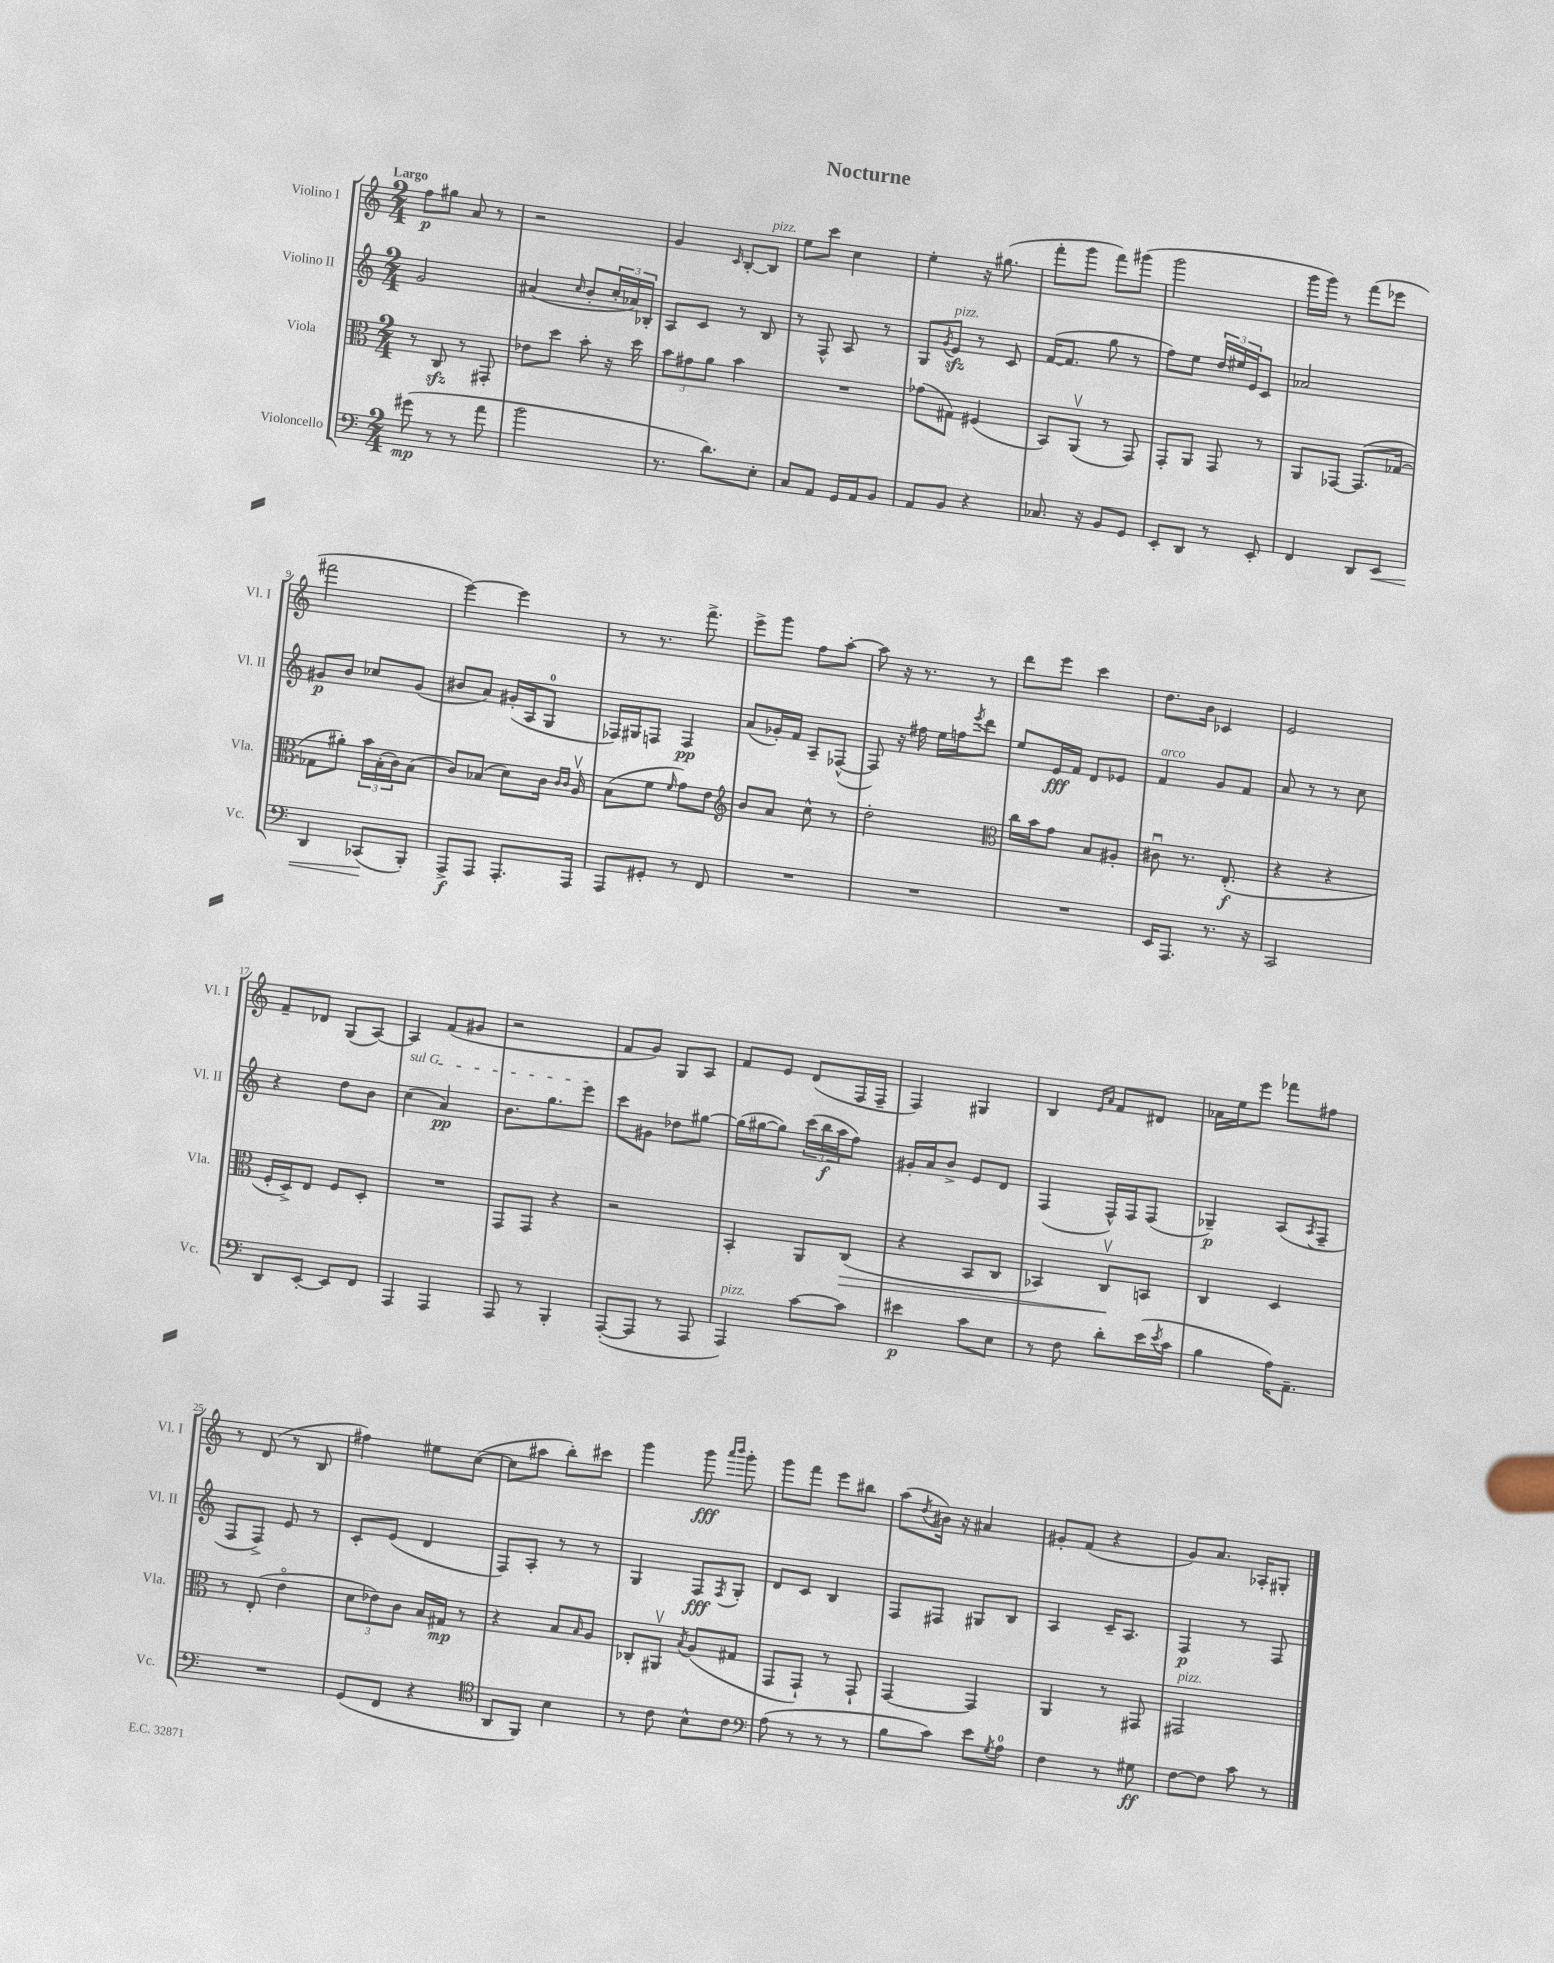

**kern	**kern	**kern	**kern
*staff4	*staff3	*staff2	*staff1
*clefF4	*clefC3	*clefG2	*clefG2
*k[]	*k[]	*k[]	*k[]
*M2/4	*M2/4	*M2/4	*M2/4
(8g#\	8r	2g/	8ff\L
8r	8C/	.	8gg#\J
8r	8r	.	8a/
8a\	8GG#'/	.	8r
=	=	=	=
2b\	8e-\L	(4a#/	2r
.	8dd\J	.	.
.	.	16qqcc/	.
.	8b'\	8b'/L	.
.	16r	24cc'/L	.
.	.	24a-/)	.
.	16dd\	.	.
.	.	24B-'/JJ	.
=	=	=	=
8.r	12b\L	8A/L	4g/
.	12g#\	.	.
.	.	8c/J	.
.	12a\J	.	.
8.d\L)	.	.	.
.	.	.	16qqc/
.	4b\	8r	[8B'/L
8E'\J	.	8B/	8B/]J
=	=	=	=
8C/L	2r	8r	8ee\L
8AA/J	.	8F^^/	8ccc\J
16GG/LL	.	8A/	4cc\
16AA/J	.	.	.
8BB/J	.	8r	.
=	=	=	=
8AA/L	(8g-\L	8G/L	4ee'\
.	.	8qg/	.
8BB/J	8G#\J)	8e/J	.
4r	(4F#/	8r	16r
.	.	.	(8.gg#\
.	.	8c/	.
=	=	=	=
8.C-/	8BB/L)	([16f/LK	8fff'\L
.	.	8.f/]J	.
.	(8AAv/J	.	8ggg\J
16r	.	.	.
8BB/L	8r	8gg\	8fff\L)
8GG/J	8GG/)	8r	(8ggg#\J
=	=	=	=
8EE'/L	8GG'/L	8ff\L)	2ggg\
8DD/J	8AA/J	8ee\J	.
8r	8GG/	24dd/LL	.
.	.	24ee#/	.
.	.	24e/J	.
8EE'/	8r	8c/J	.
=	=	=	=
4FF/	8AA/L	2a-/	16ggg\LL
.	.	.	16ggg\JJ)
.	[8GG-/J	.	8r
8DD/L	(8.GG-/]L	.	(8fff\L
8EE/J	.	.	8eee-\J
.	[16G-/Jk	.	.
=	=	=	=
4DD/	8G-\]L	8g#/L	2fff#\
.	8a#'\J)	8b/J	.
(8CC-/L	24b\LL	8cc-/L	.
.	(24B'\	.	.
.	24c\J)	.	.
8BBB'/J)	(8B\J	(8g#/J	.
=	=	=	=
8AAA^/L	8c/L)	8b#/L	[4eee\)
8AAA/J	(8B-/J	8a/J)	.
8.AAA'/L	8d\L)	(16g#'/LL	4eee\]
.	.	16A/J	.
.	16c\Jk	8G/J	.
.	16qqc/LL	.	.
.	16qqc/JJ	.	.
16AAA/Jk	16Av/	.	.
=	=	=	=
8AAA/L	(8B\L	16F-/LL)	8r
.	.	16G#/J	.
8GG#'/J	8f\J	8F/J	8.r
.	16qqf/	.	.
8r	8g\L)	4F/	.
.	.	.	8.fff^\
8FF/	8e\J	.	.
=	=	=	=
*	*clefG2	*	*
2r	8b/L	(8a/L	8eee^\L
.	8a/J	16g-'/L)	8ggg\J
.	.	16f/JJ	.
.	8cc^^\	8A~/L	8ff\L
.	8r	([8F-^^/J	[8aa'\J
=	=	=	=
2r	2dd'\	8F-/])	8aa\]
.	.	16r	16r
.	.	16ff#\	8.r
.	.	16ee\LL	.
.	.	16ff\J	.
.	.	8qeee/	.
.	.	8ddd\J	8r
=	=	=	=
*	*clefC3	*	*
2r	16cc\LL	8ee/L	8ddd\L
.	16b\J	.	.
.	8g\J	16e/L	8eee\J
.	.	16f/JJ	.
.	8B/L	8d/L	4ccc\
.	8A#'/J	8e-/J	.
=	=	=	=
16EE/LK	8c#u\	4f/	8.dd\L
8.AAA/J	.	.	.
.	8.r	.	.
.	.	.	16b\Jk
8.r	.	8g/L	4c-/
.	(8.E'/	.	.
.	.	8f/J	.
16r	.	.	.
=	=	=	=
2CC/	4r	8a/	2e/
.	.	8r	.
.	4r	8r	.
.	.	8cc\	.
=	=	=	=
8DD/L	16F'/LL	4r	8f~/L
.	16D^/J)	.	.
[8EE'/J	8E/J	.	8d-/J
8EE/]L	8F/L	8dd\L	(8G/L
8FF/J	8D'/J	8b\J	[8A/J)
=	=	=	=
4AAA/	2r	(4cc\	4A/]
4AAA/	.	4a/)	(8f/L
.	.	.	8g#/J
=	=	=	=
8AAA/	8GG/L	8.b\L	2r
8r	8GG/J	.	.
.	.	8.gg\	.
4BBB'/	4r	.	.
.	.	8eee\J	.
=	=	=	=
([8AAA'/L	2r	8ccc\L	8f/L
8AAA/]J	.	8g#\J	8g/J)
8r	.	8dd-\L	8G/L
8AAA/	.	[8gg#\J	8A/J
=	=	=	=
4AAA/)	4BB'/	(16gg#\]LL	8f/L
.	.	[16gg#\J	.
.	.	8gg#\]J)	8e/J
[8c\L	8AA/L	(24ccc\LL	(8d/L
.	.	24bb\	.
.	.	24aa\J	.
8c\]J	(8C/J	8ff\J)	16F/L
.	.	.	16F~/JJ
=	=	=	=
4e#\	4r	16g#'/LL	4F/)
.	.	16a/J	.
.	.	8b^/J	.
8c\L	8BB/L	8e/L	4G#/
8E\J	8C/J	8d/J	.
=	=	=	=
8r	4BB-/)	(4F/	4B/
8F\	.	.	.
.	.	.	16qqe/LL
.	.	.	16qqa/JJ
8d'\L	8Cv/L	16F^^/LL)	8f/L
.	.	16F/J	.
(16e\L	8BB/J	(8F/J	8d#/J
8qe/	.	.	.
16c\JJ	.	.	.
=	=	=	=
4B\	4C/	4G-~/)	16a-\LL
.	.	.	16ee\J
.	.	.	8eee\J
16A\LK)	4D/	(8A/L	8fff-\L
8.AA~\J	.	.	.
.	.	8qA/	.
.	.	8F~/J	8ff#\J
=	=	=	=
2r	8r	8F/L	8r
.	(8E'/	8F^/J)	(8d/
.	4eo\	8e/	8r
.	.	8r	8B/
=	=	=	=
(8GG/L	12d\L	8c'/L	4ff#\)
.	12e-\)	.	.
8FF/J	.	(8e/J	.
.	12c\J	.	.
4r	16B/LL	4d/	8ee#\L
.	16G#/JJ	.	.
.	8r	.	([8cc\J
=	=	=	=
*clefC4	*	*	*
8AA/L	4r	8F/L)	8cc\]L
8FF/J)	.	8A'/J	8aa#\J
4B\	8B/L	8r	8bb'\L)
.	16qqB/	.	.
.	8A/J	8r	8ccc#\J
=	=	=	=
8r	8C-'/L	4G/	4ggg\
8c\	8AA#v/J	.	.
.	8qB/	.	.
8B^^\L	(8A/L	8F/L	8ggg\
.	.	.	16qqaaa/LL
.	.	8qF/	16qqbbb/JJ
8c\J	8G#/J	8G'/J	8ggg'\
=	=	=	=
*clefF4	*	*	*
(8A\	8GG/L	8d/L	8ggg\L
8r	8GG`/J)	8c/J	8fff\J
8r	8r	4B/	8eee\L
8r	8GG`/	.	8bb#\J
=	=	=	=
8B\L	[4GG/	8F/L	(8aa\L
.	.	.	8qdd/
8c\J)	.	8F#/J	16b#\Jk)
.	.	.	16r
8e\L	4GG/]	8G#/L	4a#/
8qG/	.	.	.
8A\J	.	8B/J	.
=	=	=	=
4F\	4AA/	4A/	8g#'/L
.	.	.	(8f/J
8r	8r	16c~/LK	4r
.	.	8.A/J	.
8G#\	8GG#/	.	.
=	=	=	=
[8F\L	2GG#/	4F/	8g/L)
8F\]J	.	.	8.a/J
8c\	.	8r	.
.	.	.	16A-'/LK
8r	.	8F/	8G#'/J
==	==	==	==
*-	*-	*-	*-
